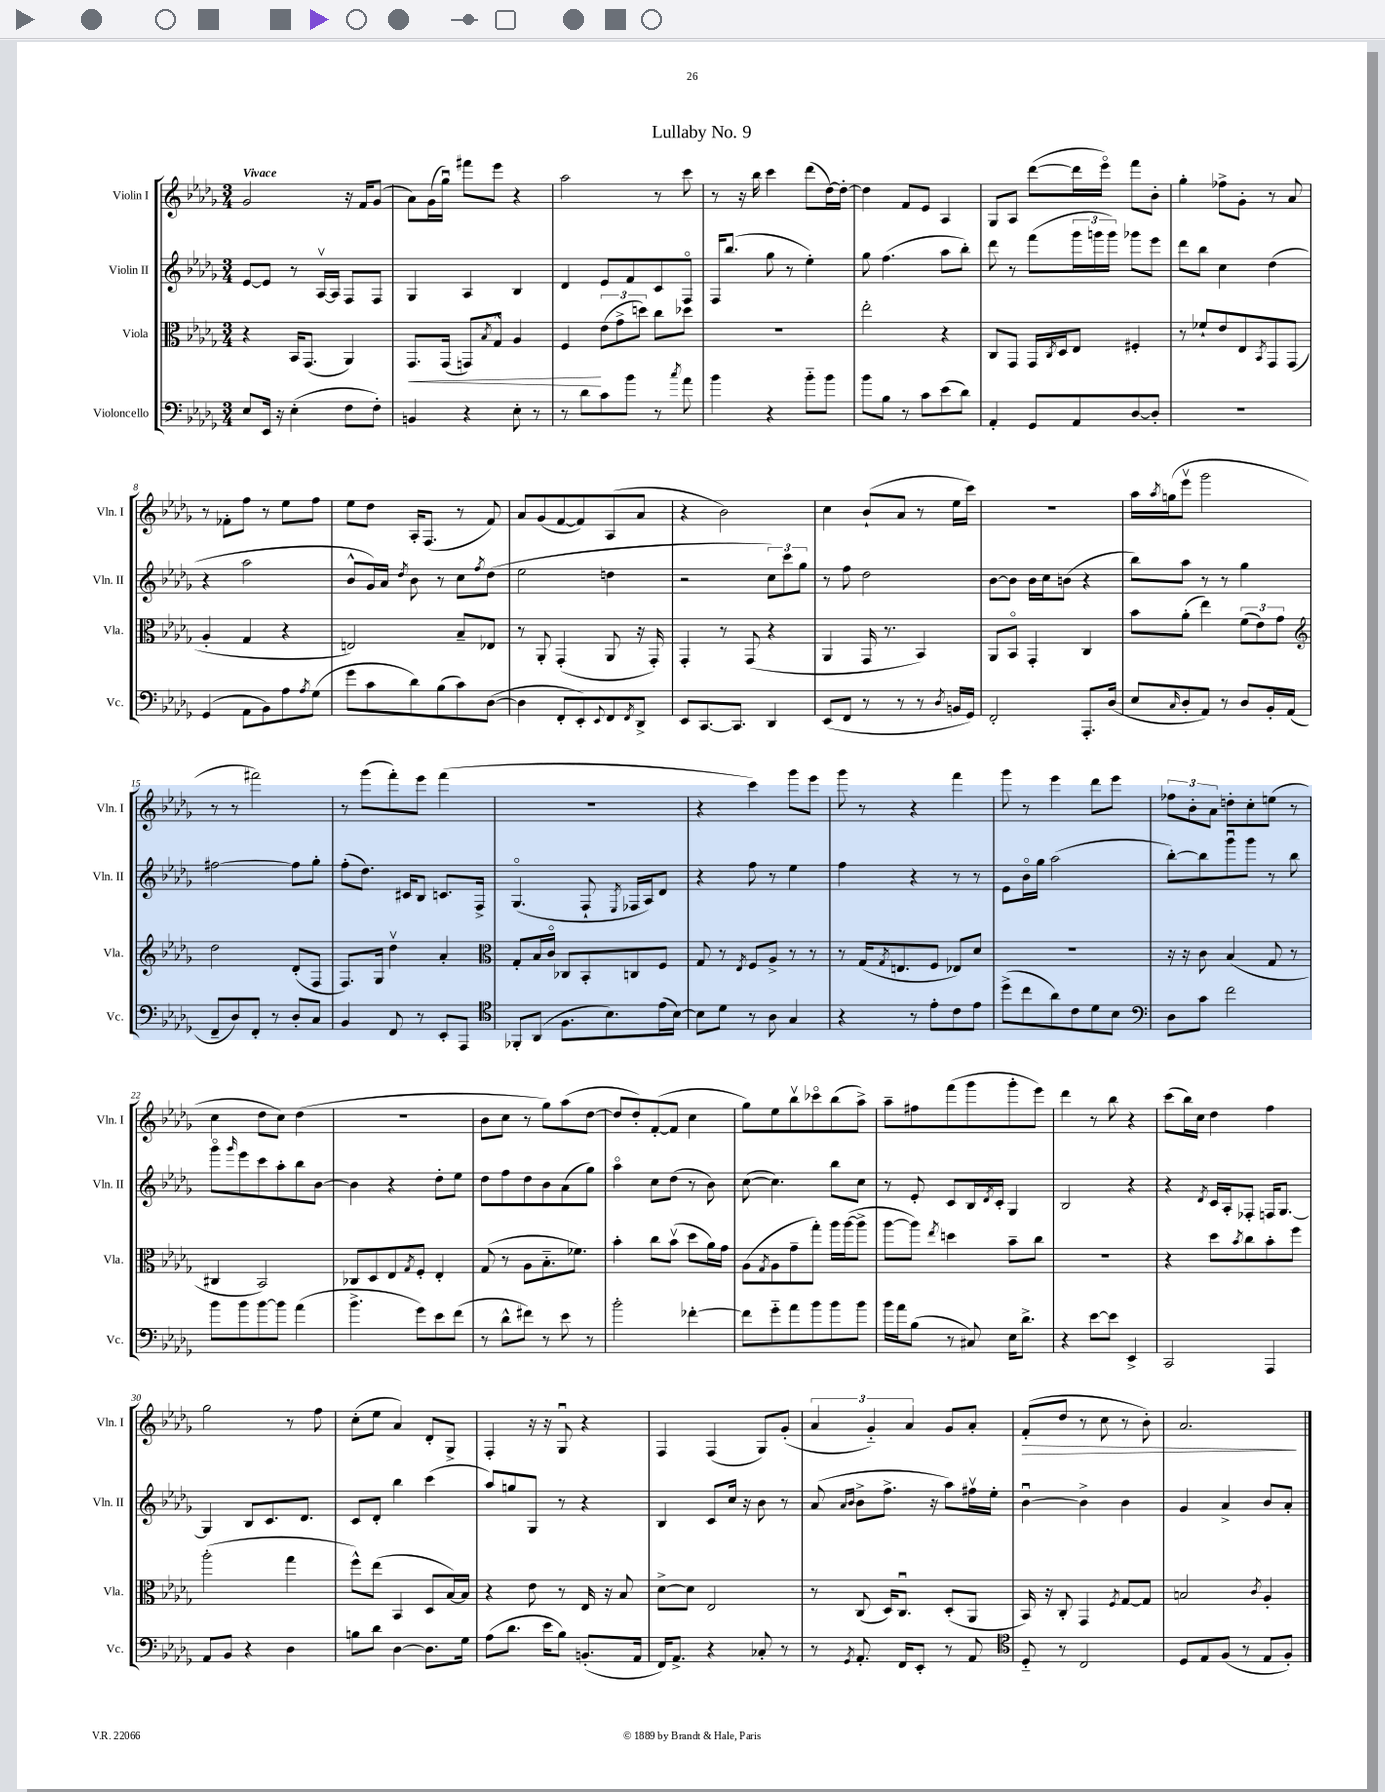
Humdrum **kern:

**kern	**kern	**kern	**kern
*staff4	*staff3	*staff2	*staff1
*clefF4	*clefC3	*clefG2	*clefG2
*k[b-e-a-d-g-]	*k[b-e-a-d-g-]	*k[b-e-a-d-g-]	*k[b-e-a-d-g-]
*M3/4	*M3/4	*M3/4	*M3/4
8E-/L	4r	[8e-/L	2g-/
16EE-/Jk	.	8e-/]J	.
16r	.	.	.
(4E-'\	16BB-/LK	8r	.
.	(8.GG-/J	.	.
.	.	[16A-v/LL	.
.	.	16A-/]JJ	.
8F\L	4AA-/)	8F/L	16r
.	.	.	16f/LK
8F'\J)	.	8F/J	(8g-/J
=	=	=	=
4BB/	8.GG-/L	4G-/	8a-\L)
.	.	.	(16g-\L
.	(16GG-/Jk	.	16gg-u\JJ)
4r	8GG/L)	4A-/	8fff#\L
.	8qB-/	.	.
.	8G-^^/J	.	8eee-\J
8E-'\	4A-/	4B-/	4r
8r	.	.	.
=	=	=	=
8r	4F/	4d-/	2aa-\
8d-\L	.	.	.
8c\	(12e-\L	8e-/L	.
.	12g-^\	.	.
8b-\J	.	8f/	.
.	12dd\J)	.	.
8r	8cc\L	8c/	8r
8qcc/	.	.	.
8a-\	8dd-\J	8Fo/J	8ccc\
=	=	=	=
4b-\	2.r	16F/LK	8r
.	.	(8.bb-/J	.
.	.	.	16r
.	.	.	16bb-\
4r	.	8gg-\	4ccc\
.	.	8r	.
8b-'~\L	.	4ee-'\)	(8ddd-\L
8b-\J	.	.	[16dd-\L)
.	.	.	16dd-'\_JJ
=	=	=	=
8b-\L	2ee-'\	8gg-\	4dd-\]
8B-\J	.	(4.ff\	.
8r	.	.	8f/L
8c\L	.	.	8e-/J
(8e-\	4r	8aa-\L	4A-/
8d-\J)	.	8bb-'\J)	.
=	=	=	=
4AA-'/	8C/L	8ddd-\	8G-/L
.	8GG-/J	8r	8A-/J
8GG-/L	16GG-/LL	(8fff\L	([8ddd-\L
.	8qC/	.	.
.	16D-/J	.	.
8AA-/	8E-/J	24ggg-\L	16ddd-\]L
.	.	24ggg\	.
.	.	.	16eee-o\JJ)
.	.	24ggg\JJ)	.
[8D-/	4F#'/	8ggg-\L	8fff\L
8D-'/]J	.	8eee-\J	8b-'\J
=	=	=	=
2.r	8r	8ddd-\L	4gg-'\
.	8f-`/L	8bb-\J	.
.	8e-/	4cc\	8ff-^\L
.	8E-/	.	8g-'\J
.	8qBB-/	.	.
.	8GG-/	(4dd-\	8r
.	(8GG-/J	.	8a-/
=	=	=	=
(4GG-/	4A-'/	4r	8r
.	.	.	8f-'\L
8AA-\L	4G-/	2aa-\	8ff\J
8BB-\)	.	.	8r
8A-\	4r	.	8ee-\L
8qA-/	.	.	.
(8G-\J	.	.	8ff\J
=	=	=	=
8g-\L	2E/)	8b-^^/L	8ee-\L
8c\	.	16g-/L)	8dd-\J
.	.	16a-/JJ	.
.	.	8qdd-/	.
8d-\)	.	8b-\	16A-'/LK
.	.	.	(8.F/J
(8B-\	.	8r	.
8c\)	8B-~/L	8cc\L	8r
.	.	8qff/	.
([8D-\J	8E-/J	(8dd-\J	8f/)
=	=	=	=
4D-\]	8r	2ee-\	8a-/L
.	8AA-'/	.	(8g-/
8FF'/L	(4GG-'/	.	[8f/
8EE-'/)	.	.	8f/])
8qqEE-/	.	.	.
8FF/	8AA-/	4dd\	(8A-/
8qFF/	.	.	.
8DD-^/J	16r	.	8a-/J
.	16GG-'/)	.	.
=	=	=	=
8EE-/L	4GG-'/	2r	4r
[8.CC/	.	.	.
.	8r	.	2b-\)
8.CC/]J	.	.	.
.	(8GG-/	.	.
4DD-/	4r	12cc\L)	.
.	.	12ccc\	.
.	.	12gg-\J	.
=	=	=	=
(8EE-/L	4AA-/	8r	4cc\
8FF/J	.	8ff\	.
8r	16GG-/	2dd-\	(8b-`/L
.	8.r	.	.
8r	.	.	8a-/J
8r	4BB-/)	.	8r
8qD-/	.	.	.
16BB/LL	.	.	16ee-\LL
16GG-/JJ)	.	.	16ccc\JJ)
=	=	=	=
2FF'/	8AA-/L	[8b-\L	2.r
.	8BB-o/J	8b-\]J	.
.	4GG-'/	16b-\LL	.
.	.	16cc\J	.
.	.	(8b\J	.
8.AAA-'/L	4C/	4r	.
(16D-/Jk	.	.	.
=	=	=	=
8E-/L	8b-\L	8bb-\L)	16aa-\LL
.	.	.	8qaa-/
.	.	.	(16gg\J
16qqC/	.	.	.
8D-'/	(8a-'\J	8aa-\J	8eee-v\J
8AA-/J)	4ee-\)	8r	2ggg-\
8r	.	8r	.
8D-/L	(12f\L	4gg-\	.
.	12e-\)	.	.
16BB-'/L	.	.	.
.	12g-\J	.	.
(16AA-/JJ	.	.	.
=	=	=	=
*	*clefG2	*	*
8FF~/L	2dd-\	[2ff#\	8r
8D-/)	.	.	8r
8FF'/J	.	.	2fff#\)
8r	.	.	.
8D-'/L	(8d-'/L	8ff#\]L	.
8C/J	8F/J	8gg-'\J	.
=	=	=	=
4BB-/	8.F/L)	(8ff'\L	8r
.	.	8.dd-\J)	(8ggg-\L
.	16G-/Jk	.	.
8FF/	4dd-v\	.	8fff'\)
.	.	16c#/LK	.
8r	.	8B-/J	8eee-\J
8EE-'/L	4a-'/	8.c/L	(4fff\
8AAA-/J	.	.	.
.	.	16F^/Jk	.
=	=	=	=
*clefC4	*clefC3	*	*
8FF-'/L	8G-'/L	(4.G-o/	2.r
(8AA-/J	16B-/L	.	.
.	16co/JJ	.	.
8.F\L	8C-/L	.	.
.	8BB-'/	8F`/	.
8.B-\)	.	.	.
.	.	8qE-/	.
.	8C/	16F-/LL	.
.	.	16A-/J)	.
(16e-\L	8F/J	8d-/J	.
[16B-\JJ)	.	.	.
=	=	=	=
8B-\]L	8G-/	4r	4r
8d-\J	8r	.	.
.	8qE-/	.	.
8r	8F/L	8ff\	4ccc\)
8A-\	8A-^/J	8r	.
4G-/	8r	4ee-\	8ggg-\L
.	8r	.	8eee-\J
=	=	=	=
4r	8r	4ff\	8ggg-\
.	(16G-/LK	.	8r
.	8qG-/	.	.
.	8.E/	.	.
8r	.	4r	4r
8e-'\L	8F/J	.	.
8c\	8E-/L)	8r	4fff\
8e-\J	8d-/J	8r	.
=	=	=	=
(8dd-^\L	2.r	8e-\L	8ggg-\
8cc\	.	16b-o\L	8r
.	.	16gg-\JJ	.
8a-\)	.	(2aa-\	4eee-\
8c\	.	.	.
8d-\	.	.	8ddd-\L
8B-\J	.	.	8eee-\J
=	=	=	=
*clefF4	*	*	*
8D-\L	16r	[8bb-'\L)	12ff-\L
.	16r	.	.
.	.	.	12b-'\
8c\J	8c\	8bb-\]	.
.	.	.	12a-\J
2f\	(4B-/	8ggg-u\	8dd'\L
.	.	8ggg-\J	8cc'\
.	8G-/	8r	(8ee\J
.	8r	8bb-\	8r
=	=	=	=
8b-\L	4C#/	8ggg-o\L	4cc\
.	.	16qqggg-/	.
8b-\	.	8eee-\	.
[8b-\	2BB-/)	8ccc\	8dd-\L
8b-\]J	.	8aa-'\	8cc\J)
(4a-\	.	8bb-\	(4dd-\
.	.	[8b-\J	.
=	=	=	=
4.b-^\	8C-/L	4b-\]	2.r
.	8D-/	.	.
.	8E-/	4r	.
.	8qG-/	.	.
8g-\L)	8F'/J	.	.
8e-\	4E-'/	8dd-'\L	.
(8f\J	.	8ee-\J	.
=	=	=	=
8r	(8G-/	8dd-\L	8b-\L
8d-^^\L	8r	8ff\	8cc\J
8f#\J)	8A-\L	8dd-\	8r
8r	8.B-'~\	8b-\	8gg-\L)
8e-\	.	(8a-\	(8aa-\
.	8.f-\J)	.	.
8r	.	8gg-\J)	[8dd-\J
=	=	=	=
2b-'\	4b-'\	4aa-o\	8dd-/]L
.	.	.	8dd-'/)
.	8cc\L	8cc\L	([8f'/
.	(8b-v\J	(8dd-\J	8f/]J
[4f-'\	8dd-\L	8r	4cc\
.	16a-\L)	8b-\)	.
.	16g-\JJ	.	.
=	=	=	=
8f-\]L	(8A-\L	([8cc\	8gg-\L)
.	8qG-/	.	.
8g-'~\	8A-\	4.cc\])	8ee-\
8a-\	8g-~\	.	8bb-v\
8b-\	8gg-'\J)	.	8ccc-o\
8b-\	16aa-\LL	8bb-\L	(8bb-\
.	([16aa-\J	.	.
8b-\J	8aa-^\]J	8cc\J	8aa-^\J)
=	=	=	=
16b-\LL	[8aa-\L	8r	8aa-~\L
16a-\J	.	.	.
(8B-\J	8aa-\]J)	8e-'/	8ff#\
.	8qee-/	.	.
8r	4dd\	8c/L	(8fff\
8C#/)	.	16B-/L	8ggg-\
.	.	8qd-/	.
.	.	16c'/JJ	.
16E-\LK	8b-~\L	4G-/	8ggg-'\
8.d-^\J	.	.	.
.	8cc\J	.	8eee-\J)
=	=	=	=
4r	2.r	2B-/	4ddd-\
[8e-\L	.	.	8r
8e-\]J	.	.	8bb-\
4EE-^/	.	4r	4r
=	=	=	=
2CC/	4r	4r	(8ccc\L
.	.	.	16bb-\L)
.	.	.	16cc\JJ
.	.	8qd-/	.
.	8dd-\L	16c/LL	4dd-\
.	.	16A-'/J	.
.	8qb-/	.	.
.	8cc\	8F-'/J	.
4AAA-/	8b-'\	16F/LK	4ff\
.	.	[8.G-/J	.
.	8ff\J	.	.
=	=	=	=
8AA-/L	(2aa-'\	4G-/]	2gg-\
8BB-/J	.	.	.
4r	.	8B-/L	.
.	.	8.c/	.
4D-\	4gg-\	.	8r
.	.	8.d-/J	.
.	.	.	8ff\
=	=	=	=
8B\L	8ff^^\L)	8c/L	(8cc'\L
8d-\J	(8ee-\J	8d-'/J	8ee-\J
[4D-\	4BB-/	4bb-\	4a-/)
8.D-\]L	8D-/L	(4ccc\	8d-'/L
.	[16B-/L)	.	8G-^/J
16G-\Jk	16B-/]JJ	.	.
=	=	=	=
(8A-\L	4r	8aa-/L)	4F'/
8.d-\J	.	8gg/	.
.	8e-\	8G-/J	16r
16e-\LK	.	.	16r
8B-\J)	8r	8r	8G-u/
(8.BB'/L	16E-/	4r	4r
.	16r	.	.
.	8B-/	.	.
16AA-/Jk	.	.	.
=	=	=	=
16FF/LK)	[8d-^\L	4B-/	4F/
8.AA-^/J	.	.	.
.	8d-\]J	.	.
4r	2E-/	8c/L	(4F/
.	.	16cc/Jk	.
.	.	16r	.
8C-'/	.	8b-\	8G-/L)
8r	.	8r	(8g-'/J
=	=	=	=
8r	8r	(8a-/	6a-/
.	.	16qqa-/LL	.
8qGG-/	.	16qqb-/JJ	.
8.AA-'/	(8C/	8b-^\L	.
.	.	.	6g-'~/)
.	16D-/LK)	8.ff^\J	.
16FF/LK	8.Cu/J	.	.
.	.	.	6a-/
8EE-'/J	.	.	.
.	.	16r	.
8r	(8D-'/L	8aa-\L)	8g-/L
8AA-/	8AA-/J	16ff#v\L	8a-'/J
.	.	16ee-'\JJ	.
=	=	=	=
*clefC4	*	*	*
8D-'~/	16BB-/)	[4b-u\	(8f'/L
.	16r	.	.
8r	8C'/	.	8dd-/J
2C/	4GG-/	4b-^\]	8r
.	.	.	8cc\
.	8qF/	.	.
.	[8G-/L	4b-\	8r
.	8G-/]J	.	8b-'\)
=	=	=	=
8D-/L	2B/	4g-/	2.a-/
8E-/	.	.	.
(8F/J	.	4a-^/	.
8r	.	.	.
.	8qc/	.	.
8E-/L	4A-'/	8b-/L	.
8F'/J)	.	8a-'/J	.
==	==	==	==
*-	*-	*-	*-
